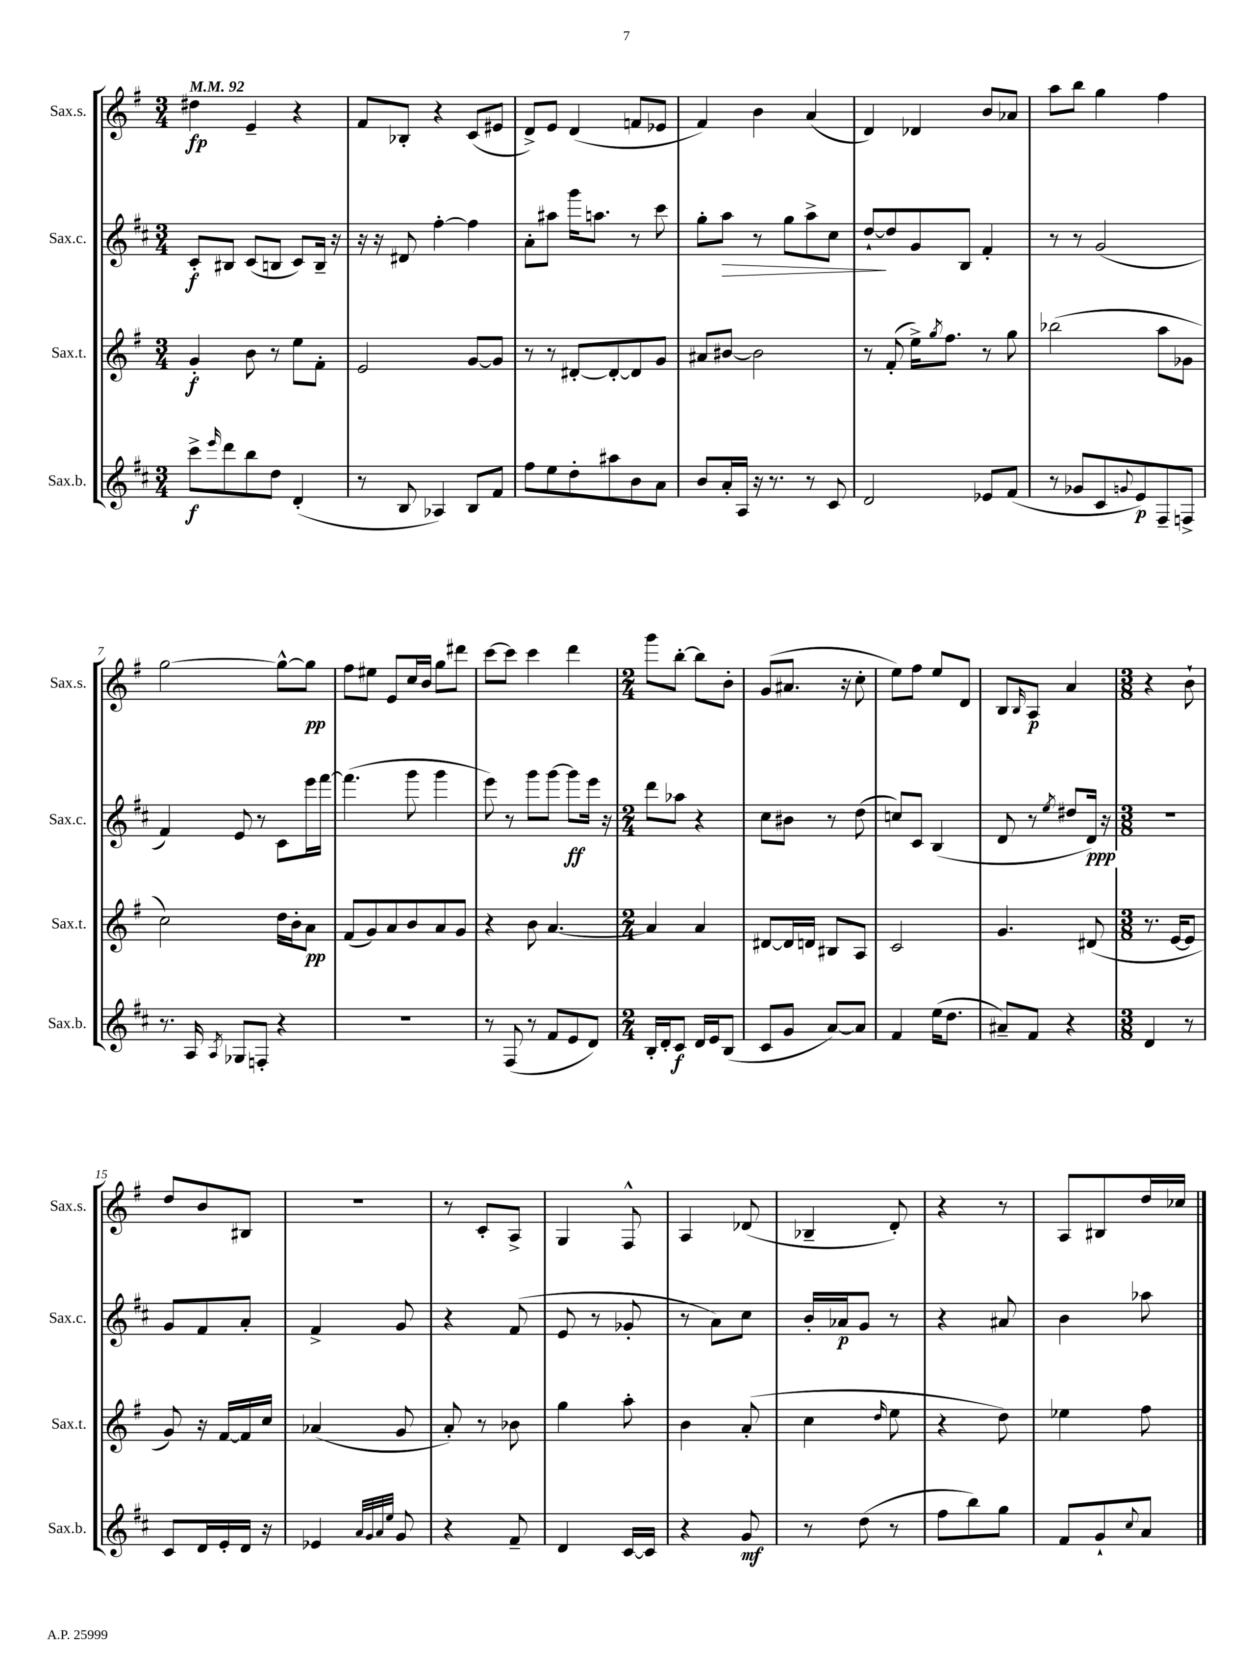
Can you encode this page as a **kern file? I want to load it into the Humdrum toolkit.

**kern	**dynam	**kern	**dynam	**kern	**dynam	**kern	**dynam
*part4	*part4	*part3	*part3	*part2	*part2	*part1	*part1
*staff4	*staff4	*staff3	*staff3	*staff2	*staff2	*staff1	*staff1
*I"Sax.b.	*	*I"Sax.t.	*	*I"Sax.c.	*	*I"Sax.s.	*
*I'Sax.b.	*	*I'Sax.t.	*	*I'Sax.c.	*	*I'Sax.s.	*
*clefG2	*	*clefG2	*	*clefG2	*	*clefG2	*
*k[f#c#]	*	*k[f#]	*	*k[f#c#]	*	*k[f#]	*
*M3/4	*	*M3/4	*	*M3/4	*	*M3/4	*
*MM92	*	*MM92	*	*MM92	*	*MM92	*
=1	=1	=1	=1	=1	=1	=1	=1
8ccc#^\L	f	4g'/	f	8c#'/L	f	4dd#X\	fp
16qqeee/	.	.	.	.	.	.	.
8ddd\	.	.	.	8B#X/J	.	.	.
8bb\	.	8b\	.	(8c#/L	.	4e~/	.
8dd\J	.	8r	.	8Bn/J	.	.	.
(4d'/	.	8ee\L	.	8c#/L)	.	4r	.
.	.	8f#'\J	.	16B~/Jk	.	.	.
.	.	.	.	16r	.	.	.
=2	=2	=2	=2	=2	=2	=2	=2
8r	.	2e/	.	16r	.	8f#/L	.
.	.	.	.	16r	.	.	.
8B/	.	.	.	8d#X/	.	8B-X'/J	.
4A-X/)	.	.	.	[4ff#'\	.	4r	.
8B/L	.	[8g/L	.	4ff#\]	.	(8c/L	.
8f#/J	.	8g/J]	.	.	.	8e#X/J	.
=3	=3	=3	=3	=3	=3	=3	=3
8ff#\L	.	8r	.	8a'\L	.	8d^/L)	.
8ee\	.	8r	.	8aa#X\J	.	8e/J	.
8dd'\	.	[8d#X'/L	.	16ggg\KL	.	(4d/	.
.	.	.	.	8.aan\J	.	.	.
8aa#X\	.	8d#'/_	.	.	.	.	.
8b\	.	8d#/]	.	8r	.	8fn/L	.
8a\J	.	8g/J	.	8ccc#\	.	8e-X/J	.
=4	=4	=4	=4	=4	=4	=4	=4
8b/L	.	8a#X/L	.	8gg'\L	.	4f#/)	.
!	!	!	!	!	!LO:HP:b	!	!
16a'/L	.	[8b#X/J	.	8aa\J	>	.	.
16A/JJ	.	.	.	.	.	.	.
16r	.	2b#\]	.	8r	.	4b\	.
8.r	.	.	.	.	.	.	.
.	.	.	.	8gg\L	.	.	.
8r	.	.	.	8aa^\	.	(4a/	.
8c#/	.	.	.	8cc#\J	.	.	.
=5	=5	=5	=5	=5	=5	=5	=5
2d/	.	8r	.	[8dd`/L	.	4d/)	.
.	.	(8f#'/	.	8dd/]	]	.	.
.	.	16ee^\KL)	.	8g/	.	4d-X/	.
.	.	8qgg/	.	.	.	.	.
.	.	8.ff#\J	.	.	.	.	.
.	.	.	.	8B/J	.	.	.
8e-X/L	.	8r	.	4f#'/	.	8b/L	.
(8f#/J	.	8gg\	.	.	.	8a-X/J	.
=6	=6	=6	=6	=6	=6	=6	=6
8r	.	(2bb-X\	.	8r	.	8aa\L	.
8g-X/L	.	.	.	8r	.	8bb\J	.
8c#/	.	.	.	(2g/	.	4gg\	.
8qqgn/	.	.	.	.	.	.	.
8e/)	p	.	.	.	.	.	.
8F#~/	.	8aa\L	.	.	.	4ff#\	.
8Fn^/J	.	8g-X\J	.	.	.	.	.
!!LO:LB:g=z
=7	=7	=7	=7	=7	=7	=7	=7
8.r	.	2cc\)	.	4f#/)	.	[2gg\	.
16A/	.	.	.	.	.	.	.
8qA/	.	.	.	.	.	.	.
8G-X/L	.	.	.	8e/	.	.	.
8Fn'/J	.	.	.	8r	.	.	.
4r	.	16dd\LL	.	8c#\L	.	8gg^^\L_	.
.	.	16b'\J	.	.	.	.	.
.	.	8a\J	pp	16eee\L	.	8gg\J]	pp
.	.	.	.	[16fff#\JJ	.	.	.
=8	=8	=8	=8	=8	=8	=8	=8
2.r	.	(8f#/L	.	(4.fff#\]	.	8ff#\L	.
.	.	8g/)	.	.	.	8ee#X\J	.
.	.	8a/	.	.	.	8e/L	.
.	.	8b/	.	8ggg\	.	16cc/L	.
.	.	.	.	.	.	16b/JJ	.
.	.	8a/	.	4ggg\	.	8gg\L	.
.	.	8g/J	.	.	.	8ddd#X\J	.
=9	=9	=9	=9	=9	=9	=9	=9
8r	.	4r	.	8eee\)	.	[8ccc\L	.
(8F#/	.	.	.	8r	.	8ccc\J]	.
8r	.	8b\	.	8ggg\L	.	4ccc\	.
8f#/L	.	[4.a/	.	[8ggg\J	.	.	.
8e/	.	.	.	8ggg\L]	ff	4ddd\	.
8d/J)	.	.	.	16eee\Jk	.	.	.
.	.	.	.	16r	.	.	.
=10	=10	=10	=10	=10	=10	=10	=10
*M2/4	*	*M2/4	*	*M2/4	*	*M2/4	*
16B'/LL	.	4a/]	.	8ddd\L	.	8ggg\L	.
16d'/J	.	.	.	.	.	.	.
8c#/J	f	.	.	8aa-X\J	.	[8bb'\J	.
16d/LL	.	4a/	.	4r	.	8bb\L]	.
16e/J	.	.	.	.	.	.	.
(8B/J	.	.	.	.	.	8b'\J	.
=11	=11	=11	=11	=11	=11	=11	=11
8c#/L	.	[8d#X/L	.	8cc#\L	.	(8g/L	.
8g/J	.	16d#/L]	.	8b#X\J	.	8.a#X/J	.
.	.	16dn/JJ	.	.	.	.	.
[8a/L)	.	8B#X/L	.	8r	.	.	.
.	.	.	.	.	.	16r	.
8a/J]	.	8A/J	.	(8dd\	.	8cc'\	.
=12	=12	=12	=12	=12	=12	=12	=12
4f#/	.	2c/	.	8ccn/L)	.	8ee\L)	.
.	.	.	.	8c#/J	.	8ff#\J	.
(16ee\KL	.	.	.	(4B/	.	8ee/L	.
8.dd\J	.	.	.	.	.	.	.
.	.	.	.	.	.	8d/J	.
=13	=13	=13	=13	=13	=13	=13	=13
8a#X~/L)	.	4.g/	.	8d/	.	8B/L	.
.	.	.	.	.	.	16qqB/	.
8f#/J	.	.	.	8r	.	8A/J	p
.	.	.	.	8qee/	.	.	.
4r	.	.	.	8dd#X/L	.	4a/	.
.	.	(8d#X/	.	16d/Jk)	ppp	.	.
.	.	.	.	16r	.	.	.
=14	=14	=14	=14	=14	=14	=14	=14
*M3/8	*	*M3/8	*	*M3/8	*	*M3/8	*
4d/	.	8.r	.	4.r	.	4r	.
.	.	[16e/KL	.	.	.	.	.
8r	.	8e/J]	.	.	.	8b`\	.
!!LO:LB:g=z
=15	=15	=15	=15	=15	=15	=15	=15
8c#/L	.	8g/)	.	8g/L	.	8dd/L	.
16d/L	.	16r	.	8f#/	.	8b/	.
16e'/	.	[16f#/LL	.	.	.	.	.
16d/JJ	.	16f#/]	.	8a'/J	.	8B#X/J	.
16r	.	16cc/JJ	.	.	.	.	.
=16	=16	=16	=16	=16	=16	=16	=16
4e-X/	.	(4a-X/	.	4f#^/	.	4.r	.
32qqa/LLL	.	.	.	.	.	.	.
32qqg/	.	.	.	.	.	.	.
32qqa/	.	.	.	.	.	.	.
32qqee/JJJ	.	.	.	.	.	.	.
8g/	.	8g/	.	8g/	.	.	.
=17	=17	=17	=17	=17	=17	=17	=17
4r	.	8a'/)	.	4r	.	8r	.
.	.	8r	.	.	.	8c'/L	.
8f#~/	.	8b-X\	.	(8f#/	.	8A^/J	.
=18	=18	=18	=18	=18	=18	=18	=18
4d/	.	4gg\	.	8e/	.	4G/	.
.	.	.	.	8r	.	.	.
[16c#/LL	.	8aa'\	.	8g-X'/	.	8F#^^/	.
16c#/JJ]	.	.	.	.	.	.	.
=19	=19	=19	=19	=19	=19	=19	=19
4r	.	4b\	.	8r	.	4A/	.
.	.	.	.	8a\L)	.	.	.
8g/	mf	(8a'/	.	8cc#\J	.	(8d-X/	.
=20	=20	=20	=20	=20	=20	=20	=20
8r	.	4cc\	.	16b'/LL	.	4B-X~/	.
.	.	.	.	16a-X/J	p	.	.
(8dd\	.	.	.	8g/J	.	.	.
.	.	16qqdd/	.	.	.	.	.
8r	.	8ee\	.	8r	.	8d'/)	.
=21	=21	=21	=21	=21	=21	=21	=21
8ff#\L	.	4r	.	4r	.	4r	.
8bb\)	.	.	.	.	.	.	.
8gg\J	.	8dd\)	.	8a#X/	.	8r	.
=22	=22	=22	=22	=22	=22	=22	=22
8f#/L	.	4ee-X\	.	4b\	.	8A/L	.
8g`/	.	.	.	.	.	8B#X/	.
8qqcc#/	.	.	.	.	.	.	.
8a/J	.	8ff#\	.	8aa-X\	.	16dd/L	.
.	.	.	.	.	.	16cc-X/JJ	.
==	==	==	==	==	==	==	==
*-	*-	*-	*-	*-	*-	*-	*-
